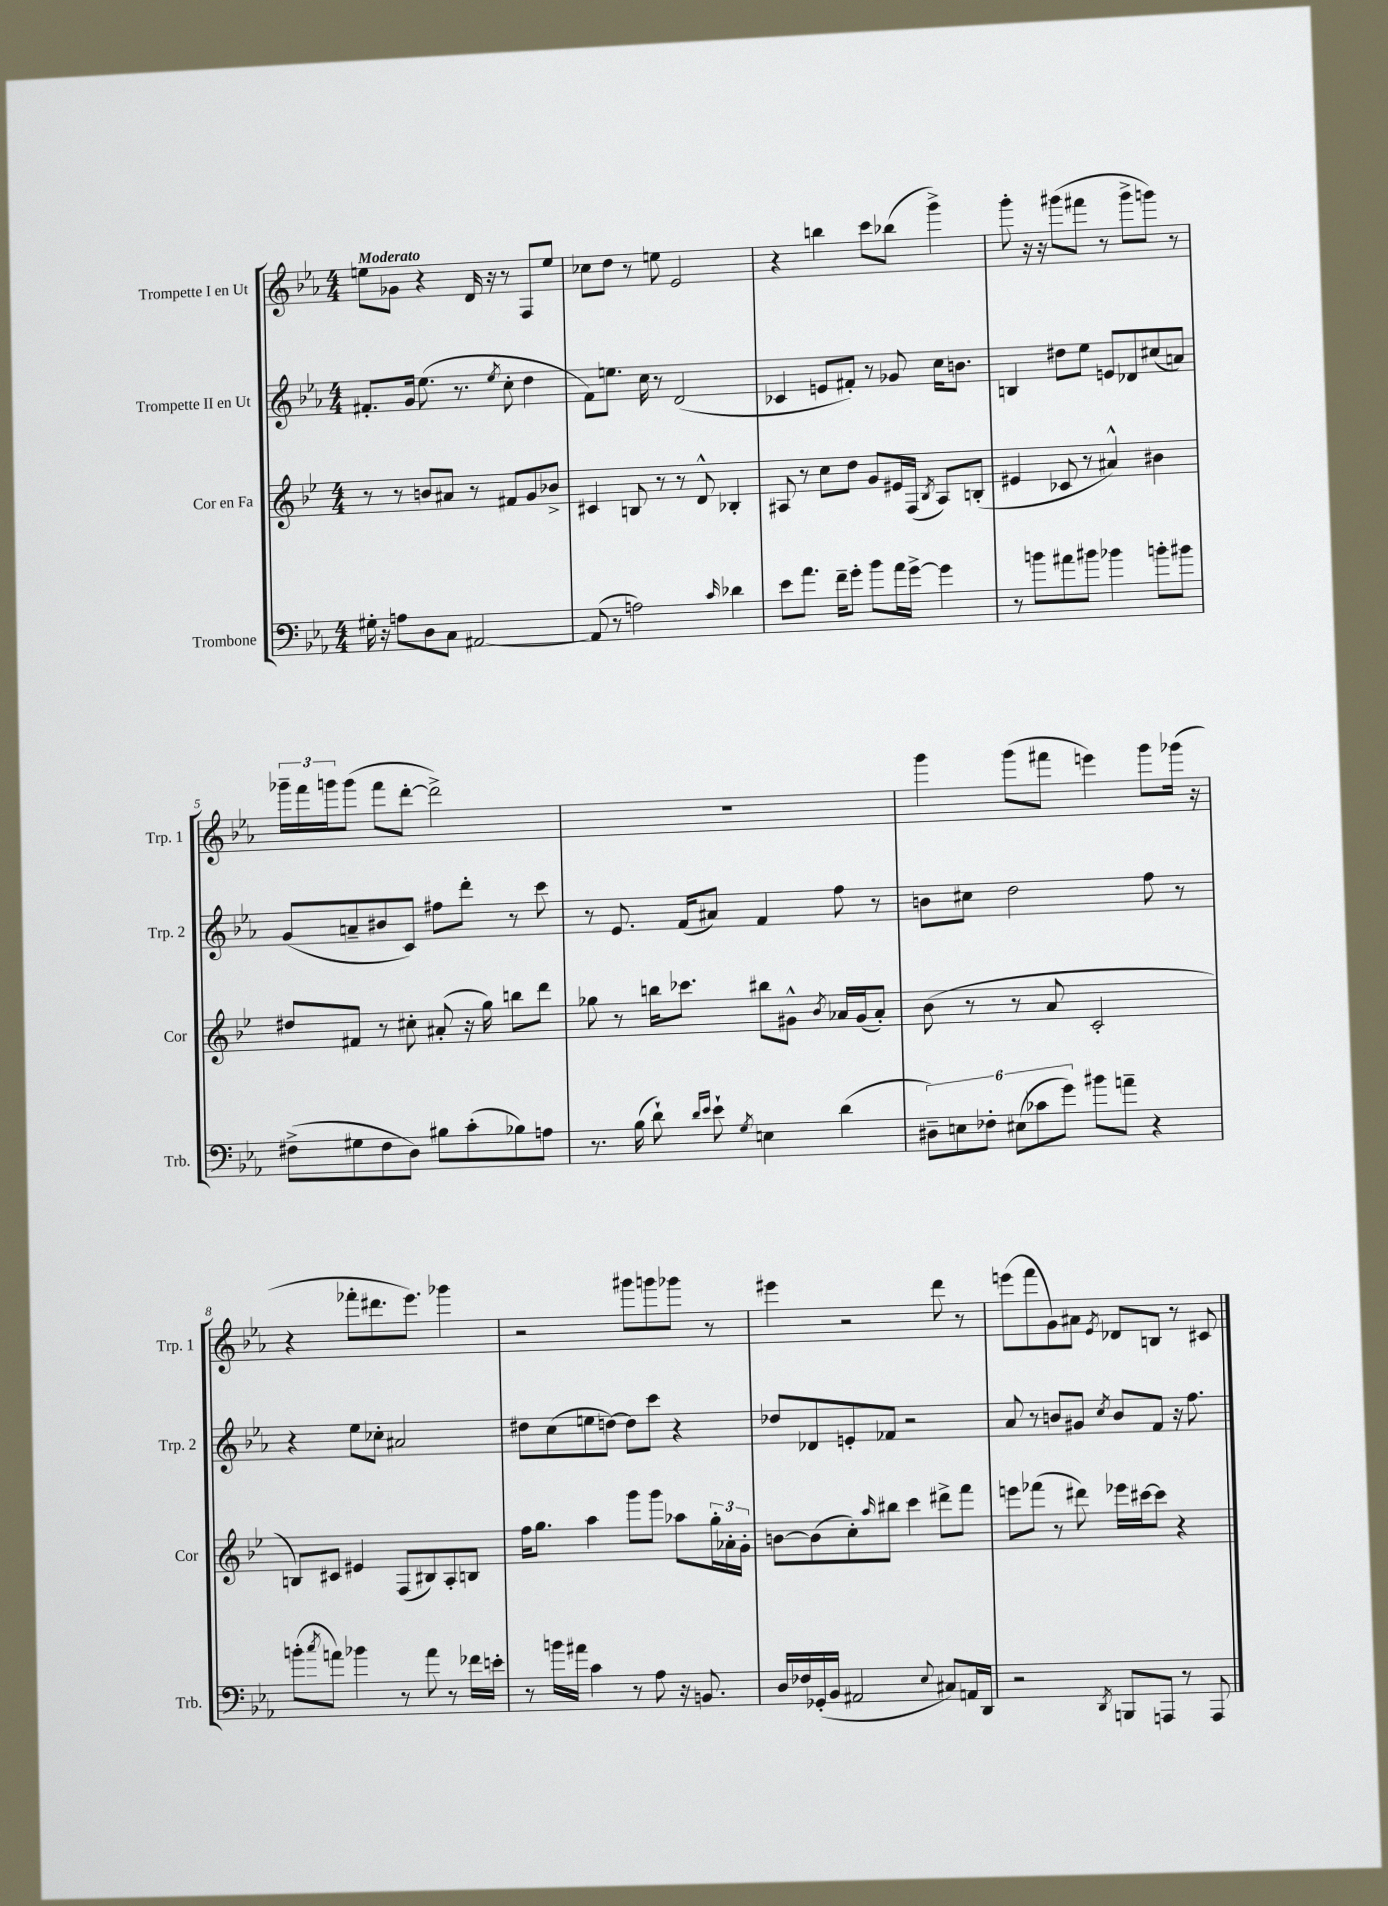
<<
\new StaffGroup <<
\new Staff = "s0" \with { instrumentName = "Trompette I en Ut" shortInstrumentName = "Trp. 1" } {
    \clef treble \key ees \major \numericTimeSignature \time 4/4 \tempo "Moderato"
    e''8 ges'8 r4 d'16 r16 r8 f8 e''8 |
    ces''8 d''8 r8 e''8 ees'2 |
    r4 b''4 c'''8 bes''8( g'''4->) |
    g'''8-. r16 r16 gis'''8( fis'''8 r8 gis'''8-> g'''8) r8 |
    \tuplet 3/2 { ges'''16-- f'''16 g'''16 } g'''8( f'''8 d'''8~-. d'''2->) |
    R1 |
    g'''4 g'''8( fis'''8 e'''4) g'''8 ges'''16( r16 |
    r4 fes'''8-. dis'''8. ees'''8.) ges'''4 |
    r2 gis'''8 g'''8 ges'''8 r8 |
    eis'''4 r2 d'''8 r8 |
    e'''8( f'''8 g'8) ais'8 \acciaccatura { ees'8 } des'8 b8 r8 cis'8 \bar "|." |
}
\new Staff = "s1" \with { instrumentName = "Trompette II en Ut" shortInstrumentName = "Trp. 2" } {
    \clef treble \key ees \major \numericTimeSignature \time 4/4
    fis'8.-. g'16 ees''8.( r8. \acciaccatura { ees''8 } c''8-. d''4 |
    f'8) e''8. c''16 r8 d'2( |
    ces'4 e'8 fis'8-.) r8 ges'8 c''16 b'8. |
    b4 dis''8 ees''8 e'8 des'8 cis''8( a'8) |
    g'8( a'8-- bis'8 c'8) fis''8 d'''8-. r8 c'''8 |
    r8 ees'8. f'16( ais'8) f'4 f''8 r8 |
    b'8 cis''8 d''2 f''8 r8 |
    r4 ees''8 ces''8-. ais'2 |
    dis''8 c''8( e''8 d''8~) d''8 c'''8 r4 |
    des''8 des'8 e'8-. fes'8 r2 |
    aes'8 r8 b'8 gis'8 \acciaccatura { c''8 } b'8 f'8 r16 f''8. \bar "|." |
}
\new Staff = "s2" \with { instrumentName = "Cor en Fa" shortInstrumentName = "Cor" } {
    \clef treble \key bes \major \numericTimeSignature \time 4/4
    r8 r8 b'8 ais'8 r8 fis'8 g'8 bes'8-> |
    cis'4 b8 r8 r8 d'8-^ bes4-. |
    ais8 r8 c''8 d''8 g'8 eis'16 f16( \acciaccatura { bes8 } ais8) b8-.( |
    eis'4 ces'8 r8 ais'4-^) bis'4 |
    dis''8 fis'8 r8 cis''8-. ais'8-.( r16 g''16) b''8 d'''8 |
    ges''8 r8 b''16 ces'''8. bis''8 gis'8-^ \acciaccatura { bes'8 } aes'16 gis'16( aes'8-.) |
    bes'8( r8 r8 a'8 c'2-. |
    b8) cis'8 eis'4 f8( bis8) a8-. b8 |
    f''16 g''8. a''4 g'''8 g'''8 aes''8 \tuplet 3/2 { g''16-. aes'16-. g'16-. } |
    b'8~ b'8( c''8-.) \grace { a''16 } bis''8 c'''4 dis'''8-> f'''8 |
    e'''8 fes'''8( r8 dis'''8) ees'''16 cis'''16~ cis'''8 r4 \bar "|." |
}
\new Staff = "s3" \with { instrumentName = "Trombone" shortInstrumentName = "Trb." } {
    \clef bass \key ees \major \numericTimeSignature \time 4/4
    gis16-. r16 a8 d8 c8 ais,2~ |
    ais,8( r8 a2) \grace { c'16 } des'4 |
    ees'8 aes'8. f'16-- g'8-. bes'8 aes'16 g'16~-> g'4 |
    r8 b'8 ais'8 bis'8 bes'4 b'8-. bis'8 |
    fis8->( gis8 fis8 d8) bis8 c'8-.( bes8) a8 |
    r8. bes16( d'8-!) \grace { d'16 ees'16 } ees'8-! \acciaccatura { g8 } e4 d'4( |
    \tuplet 6/4 { dis8--) e8 fes8-. eis8( ces'8 g'8) } bis'8 a'8-- r4 |
    b'8-.( \acciaccatura { c''8 } a'8) bes'4 r8 a'8 r8 fes'16 e'16-. |
    r8 b'16 ais'16 c'4 r8 aes8 r16 b,8. |
    d16 fes16 ges,16-.( bes,16 ais,2 \appoggiatura { ees8 } cis8) a,16 d,16 |
    r2 \acciaccatura { d,8 } b,,8 a,,8 r8 a,,8 \bar "|." |
}
>>
>>
